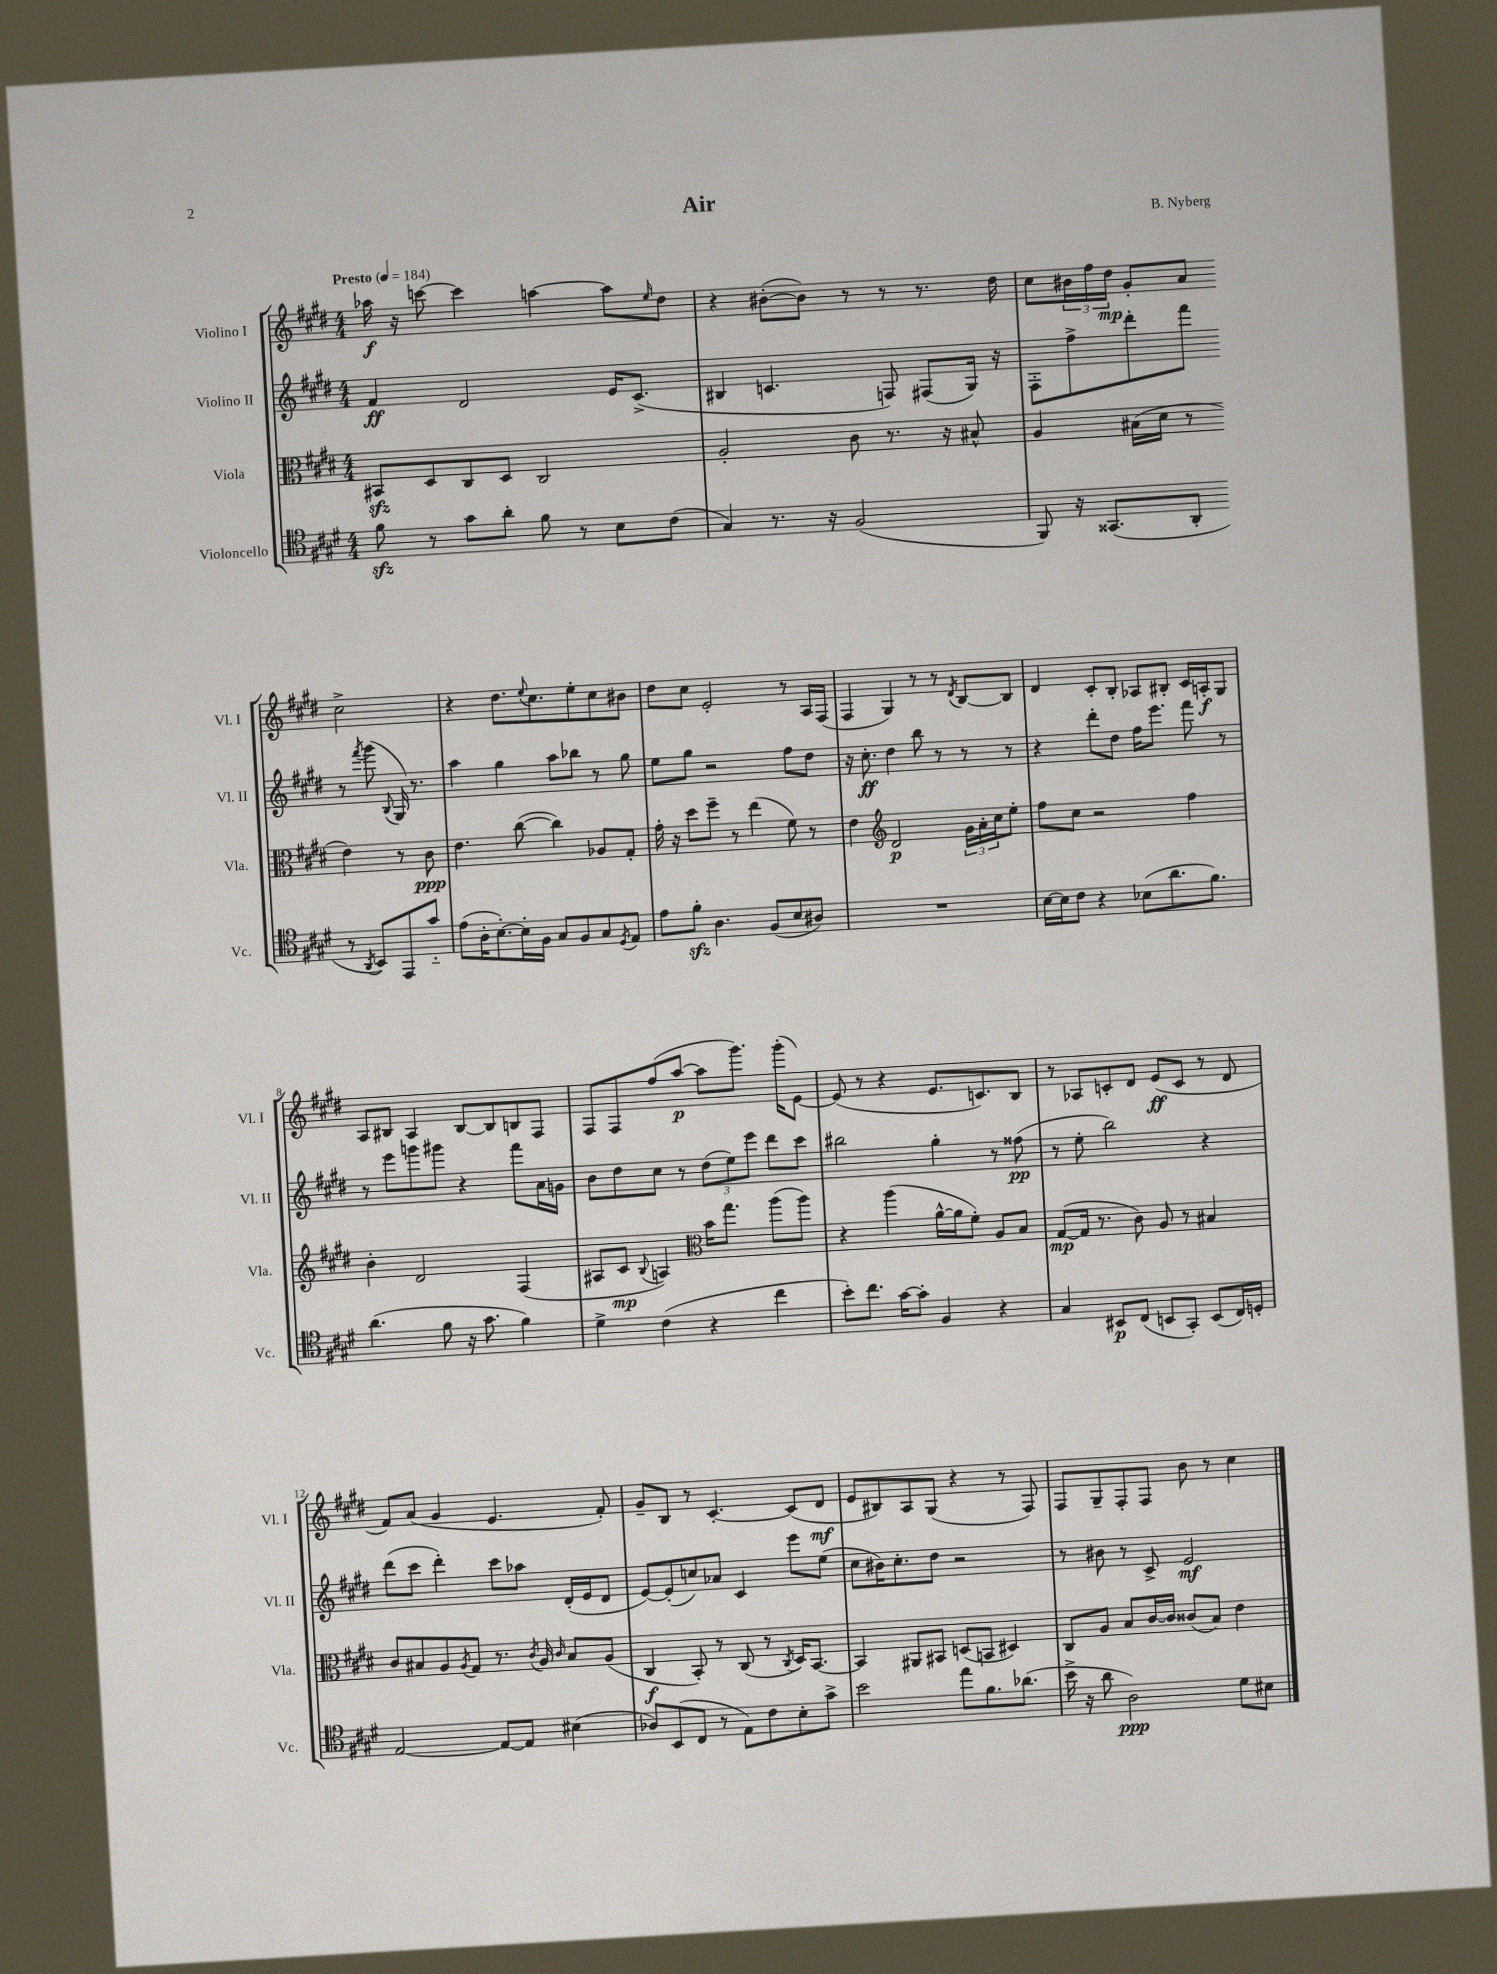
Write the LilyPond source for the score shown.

\header { title = "Air" composer = "B. Nyberg" }
<<
\new StaffGroup <<
\new Staff = "s0" \with { instrumentName = "Violino I" shortInstrumentName = "Vl. I" } {
    \clef treble \key e \major \numericTimeSignature \time 4/4 \tempo "Presto" 4 = 184
    aes''16\f r16 c'''8~ c'''4 a''4~ a''8 \grace { e''16 } dis''8 |
    r4 bis'8~-.( bis'8) r8 r8 r8. dis''16 |
    cis''8 \tuplet 3/2 { bis'16 fis''16 dis''16\mp } gis'8-. a'8 cis''2-> |
    r4 dis''8. \appoggiatura { e''8 } cis''8. e''8-. cis''8 bis'8 |
    dis''8 cis''8 e'2-. r8 a16 fis16( |
    fis4 gis4) r8 r8 \acciaccatura { dis'8 } b8~ b8 |
    dis'4 cis'8-. b8-. aes8 bis8-. cis'16 a16-.\f gis8 |
    a8 bis8 a4 bis8~ bis8 b8 fis8 |
    fis8 fis8 fis''8( a''8~\p a''8 gis'''8.) gis'''16-.( e'8~) |
    e'8( r8 r4 e'8. c'8.) b8 |
    r8 aes8 c'8-. dis'8 e'8\ff( c'8 r8 dis'8 |
    fis'8) a'8( gis'4 e'4. fis'8-.) |
    gis'8-- b8 r8 cis'4.~-. cis'8( dis'8\mf |
    e'8 bis8) a8 gis8( r4 r8 fis8) |
    fis8 gis8-- fis8-. fis8 b'8 r8 cis''4 \bar "|." |
}
\new Staff = "s1" \with { instrumentName = "Violino II" shortInstrumentName = "Vl. II" } {
    \clef treble \key e \major \numericTimeSignature \time 4/4
    fis'4\ff dis'2 e'16 cis'8.->( |
    bis4 c'4. f8) fis8( gis16) r16 |
    fis8-. fis''8-> dis'''8-. fis'''8 r8 \acciaccatura { fis'''8 } gis'''8( \appoggiatura { b8 } gis16) r8. |
    a''4 gis''4 a''8 bes''8 r8 gis''8 |
    e''8 gis''8 r2 fis''8 dis''8 |
    r16 cis''8.-.\ff dis''4 b''8 r8 r8 r8 |
    r4 dis'''8-. dis''8 fis''16 e'''8. fis'''8 r8 |
    r8 e'''8 g'''8 gis'''8 r4 fis'''8 a'16 g'16 |
    b'8 dis''8 cis''8 r8 \tuplet 3/2 { dis''8( e''8) e'''8 } dis'''8 cis'''8 |
    bis''2 gis''4-. r8 fisis''8\pp( |
    r8 e''8-. b''2) r4 |
    dis'''8( cis'''8 dis'''4-.) cis'''8 aes''8 dis'16-.( e'16 dis'8 |
    e'8~) e'8-.( c''8) aes'8 cis'4 e'''8 e''8( |
    cis''8 bis'16) cis''8.-. dis''8 r2 |
    r8 bis'8 r8 cis'8-> e'2\mf \bar "|." |
}
\new Staff = "s2" \with { instrumentName = "Viola" shortInstrumentName = "Vla." } {
    \clef alto \key e \major \numericTimeSignature \time 4/4
    bis,8\sfz dis8 cis8 dis8 cis2 |
    a2-. cis'8 r8. r16 bis8-^ |
    a4 bis16( dis'16 r8 e'4) r8 cis'8\ppp |
    e'4. cis''8~( cis''4) aes8 gis8-. |
    gis'16-. r16 dis''8 fis''8-- r8 e''4( fis'8) r8 |
    e'4 \clef treble dis'2\p \tuplet 3/2 { gis'16 a'16-. cis''16 } e''8-. |
    fis''8 cis''8 r2 fis''4 |
    b'4-. dis'2 fis4( |
    ais8 cis'8\mp \appoggiatura { b8 } a4) \clef alto b'16 gis''8. a''8( a''8) |
    r4 a''4( a'16~-^ a'16 fis'8-.) a8 b8 |
    gis8~\mp( gis16 r8. cis'8) a8 r8 bis4 |
    cis'8 bis8 a8 \acciaccatura { a8 } gis8 r8. \acciaccatura { cis'8 } a16 \grace { cis'16 } bis8 a8( |
    cis4\f b,8-.) r8 cis8( r8 \acciaccatura { cis8 } dis16) b,8.~ |
    b,4 ais,8 bis,8 d8( b,8 dis4) |
    cis8 a8 b8 cis'16~ cis'16 cisis'8( b8) e'4 \bar "|." |
}
\new Staff = "s3" \with { instrumentName = "Violoncello" shortInstrumentName = "Vc." } {
    \clef tenor \key e \major \numericTimeSignature \time 4/4
    fis'8\sfz r8 gis'8 a'8-. fis'8 r8 b8 cis'8( |
    gis4) r8. r16 fis2( |
    fis,8) r16 gisis,8.( a,8-. r8 \acciaccatura { a,8 } b,8) e,8 gis'8-_ |
    e'8( a16-. b8.~-.) b16-. fis16 gis8 fis8 gis8 \acciaccatura { dis8 } e8 |
    e'8 fis'8-.\sfz a4. fis8( b8 ais8) |
    R1 |
    b16~ b16 cis'8 r4 bes8( a'8. fis'8.) |
    a'4.( fis'8 r16 gis'8. fis'4) |
    dis'4-> cis'4( r4 cis''4 |
    b'8-.) cis''8. gis'16~ gis'8-. fis4 r4 |
    gis4 bis,8\p cis8( b,8 gis,8-.) b,8( cis16) d16-. |
    e2~ e8~ e8 bis4( |
    aes8) b,8( cis8 r8 e8) cis'8 b8-. gis'8-> |
    b'2 e''8 fis'8. aes'8.( |
    b'16-> r16 a'8 a2\ppp) dis'8 bis8 \bar "|." |
}
>>
>>
